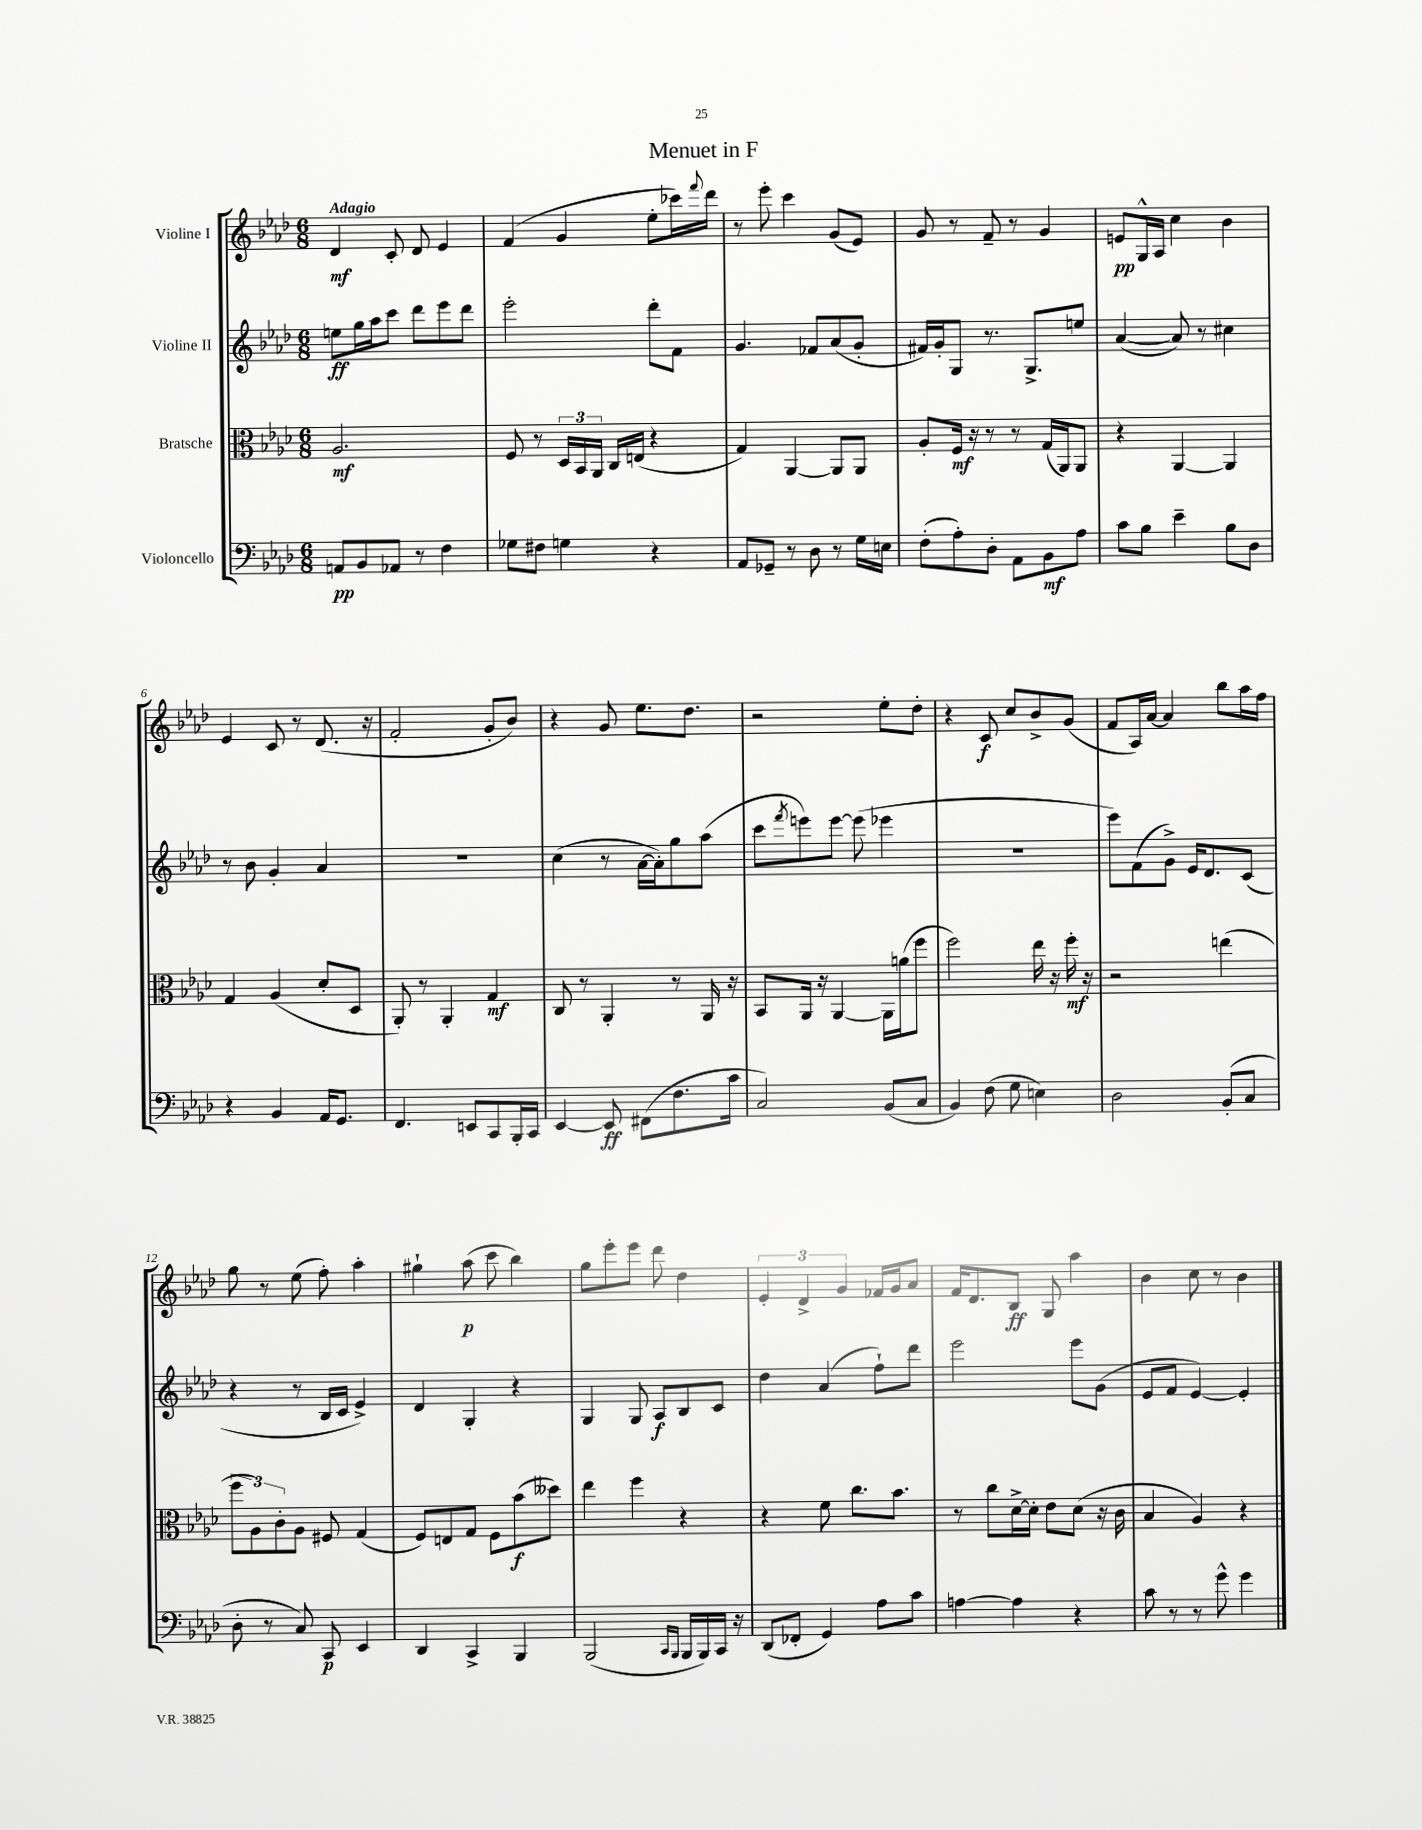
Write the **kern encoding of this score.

**kern	**kern	**kern	**kern
*staff4	*staff3	*staff2	*staff1
*clefF4	*clefC3	*clefG2	*clefG2
*k[b-e-a-d-]	*k[b-e-a-d-]	*k[b-e-a-d-]	*k[b-e-a-d-]
*M6/8	*M6/8	*M6/8	*M6/8
8AA/L	2.A-/	8ee\L	4d-/
8BB-/	.	16gg\L	.
.	.	16aa-\J	.
8AA-/J	.	8ccc\J	8c'/
8r	.	8ddd-\L	8d-/
4F\	.	8eee-\	4e-/
.	.	8ddd-\J	.
=	=	=	=
8G-\L	8F/	2eee-'\	(4f/
8F#\J	8r	.	.
4G\	24D-/LL	.	4g/
.	24BB-/	.	.
.	24AA-/JJ	.	.
.	16C/LL	.	.
.	(16E/JJ	.	.
4r	4r	8ddd-'\L	8ee-'\L
.	.	8f\J	16ccc-\L)
.	.	.	8qqfff/
.	.	.	16ddd-\JJ
=	=	=	=
8AA-/L	4G/)	4.g/	8r
8GG-~/J	.	.	8eee-'\
8r	[4AA-/	.	4ccc\
8D-\	.	8f-/L	.
8r	8AA-/]L	(8a-/	(8g/L
16G\LL	8AA-/J	8g'/J	8e-/J)
16E\JJ	.	.	.
=	=	=	=
(8F'\L	8A-'/L	16f#/LL)	8g/
.	.	16g'/J	.
8A-'\)	16F/Jk	8G/J	8r
.	16r	.	.
8D-'\J	8r	8.r	8f~/
8AA-\L	8r	.	8r
.	.	8.G^/L	.
8BB-\	(16G/LL	.	4g/
.	16AA-/J)	.	.
8A-\J	8AA-/J	8ee/J	.
=	=	=	=
8c\L	4r	([4a-/	8e/L
8B-\J	.	.	16G^^/L
.	.	.	16A-/JJ
4e-~\	[4AA-/	8a-/])	4cc\
.	.	8r	.
8B-\L	4AA-/]	4cc#\	4b-\
8D-\J	.	.	.
=	=	=	=
4r	4G/	8r	4e-/
.	.	8b-\	.
4BB-/	(4A-/	4g'/	8c/
.	.	.	8r
16AA-/LK	8d-'/L	4a-/	(8.d-/
8.GG/J	.	.	.
.	8D-/J	.	.
.	.	.	16r
=	=	=	=
4.FF/	8AA-'/)	2.r	2f'/
.	8r	.	.
.	4AA-'/	.	.
8EE/L	.	.	.
8CC/	4G/	.	8g'/L
16BBB-'/L	.	.	8b-/J)
16CC/JJ	.	.	.
=	=	=	=
[4EE-/	8C/	(4cc\	4r
.	8r	.	.
8EE-/]	4AA-'/	8r	8g/
(8FF#\L	.	[16a-\LL	8.ee-\L
.	.	16a-'\]J)	.
8.F\	8r	8gg\	.
.	.	.	8.dd-\J
.	16AA-/	(8aa-\J	.
16c\Jk	16r	.	.
=	=	=	=
2C/)	8BB-/L	8ccc\L	2r
.	.	8qfff/	.
.	16AA-/Jk	8eee\)	.
.	16r	.	.
.	[4AA-/	[8eee\J	.
.	.	(8eee\]	.
(8BB-/L	16AA-\]LL	4eee-\	8ee-'\L
.	(16a\J	.	.
8C/J	8ff\J	.	8dd-'\J
=	=	=	=
4BB-/)	2ff\)	2.r	4r
(8F\	.	.	8c/
8G\	.	.	8cc/L
4E\)	16ee-\	.	8b-^/
.	16r	.	.
.	16ff'\	.	(8g/J
.	16r	.	.
=	=	=	=
2D-\	2r	8eee-\L)	8f/L
.	.	(8f\	16A-/L)
.	.	.	[16a-/JJ
.	.	8g^\J)	4a-/]
.	.	16e-/LK	.
.	.	8.d-/	.
(8BB-'/L	(4ee\	.	8bb-\L
8C/J	.	(8c/J	16aa-\L
.	.	.	16ff\JJ
=	=	=	=
8D-'\	12ff\L	4r	8gg\
.	12A-\)	.	.
8r	.	.	8r
.	12c'\	.	.
8C/)	8A-\J	8r	(8ee-\
8CC/	8F#/	16B-/LL	8ff'\)
.	.	16c/JJ	.
4EE-/	(4G/	4e-^/)	4aa-'\
=	=	=	=
4DD-/	8F/L)	4d-/	4gg#`\
.	8E/	.	.
4CC^/	8G/J	4G'/	(8aa-\
.	8F\L	.	8ccc\
4BBB-/	(8b-\	4r	4bb-\)
.	8dd--\J)	.	.
=	=	=	=
(2BBB-/	4ee-\	4G/	8gg\L
.	.	.	8eee-'\
.	4ff\	8G/	8eee-\J
.	.	8A-/L	8ddd-\
16qqCC/LL	.	.	.
16qqBBB-/JJ	.	.	.
16BBB-/LL	4r	8B-/	4dd-\
16BBB-/)	.	.	.
16CC/JJ	.	8c/J	.
16r	.	.	.
=	=	=	=
(8DD-/L	4r	4dd-\	6e-'/
8FF-'/J	.	.	.
.	.	.	6d-^/
4GG/)	8f\	(4a-/	.
.	.	.	6g/
.	8.cc\L	.	.
8A-\L	.	8ff`\L)	16f-/LL
.	8.b-\J	.	16g/J
8c\J	.	8ddd-\J	8a-/J
=	=	=	=
[4A\	8r	2eee-\	16f/LK
.	.	.	8.d-/
.	8cc\L	.	.
4A\]	[16d-^\L	.	8B-/J
.	16d-'\]JJ	.	.
.	8e-\L	.	8G/
4r	(8d-\J	8eee-\L	4aa-\
.	16r	(8g\J	.
.	16c\	.	.
=	=	=	=
8c\	4B-/	8e-/L	4b-\
8r	.	8f/J	.
8r	4A-/)	[4e-/)	8cc\
8g^^\	.	.	8r
4g\	4r	4e-'/]	4b-\
==	==	==	==
*-	*-	*-	*-
